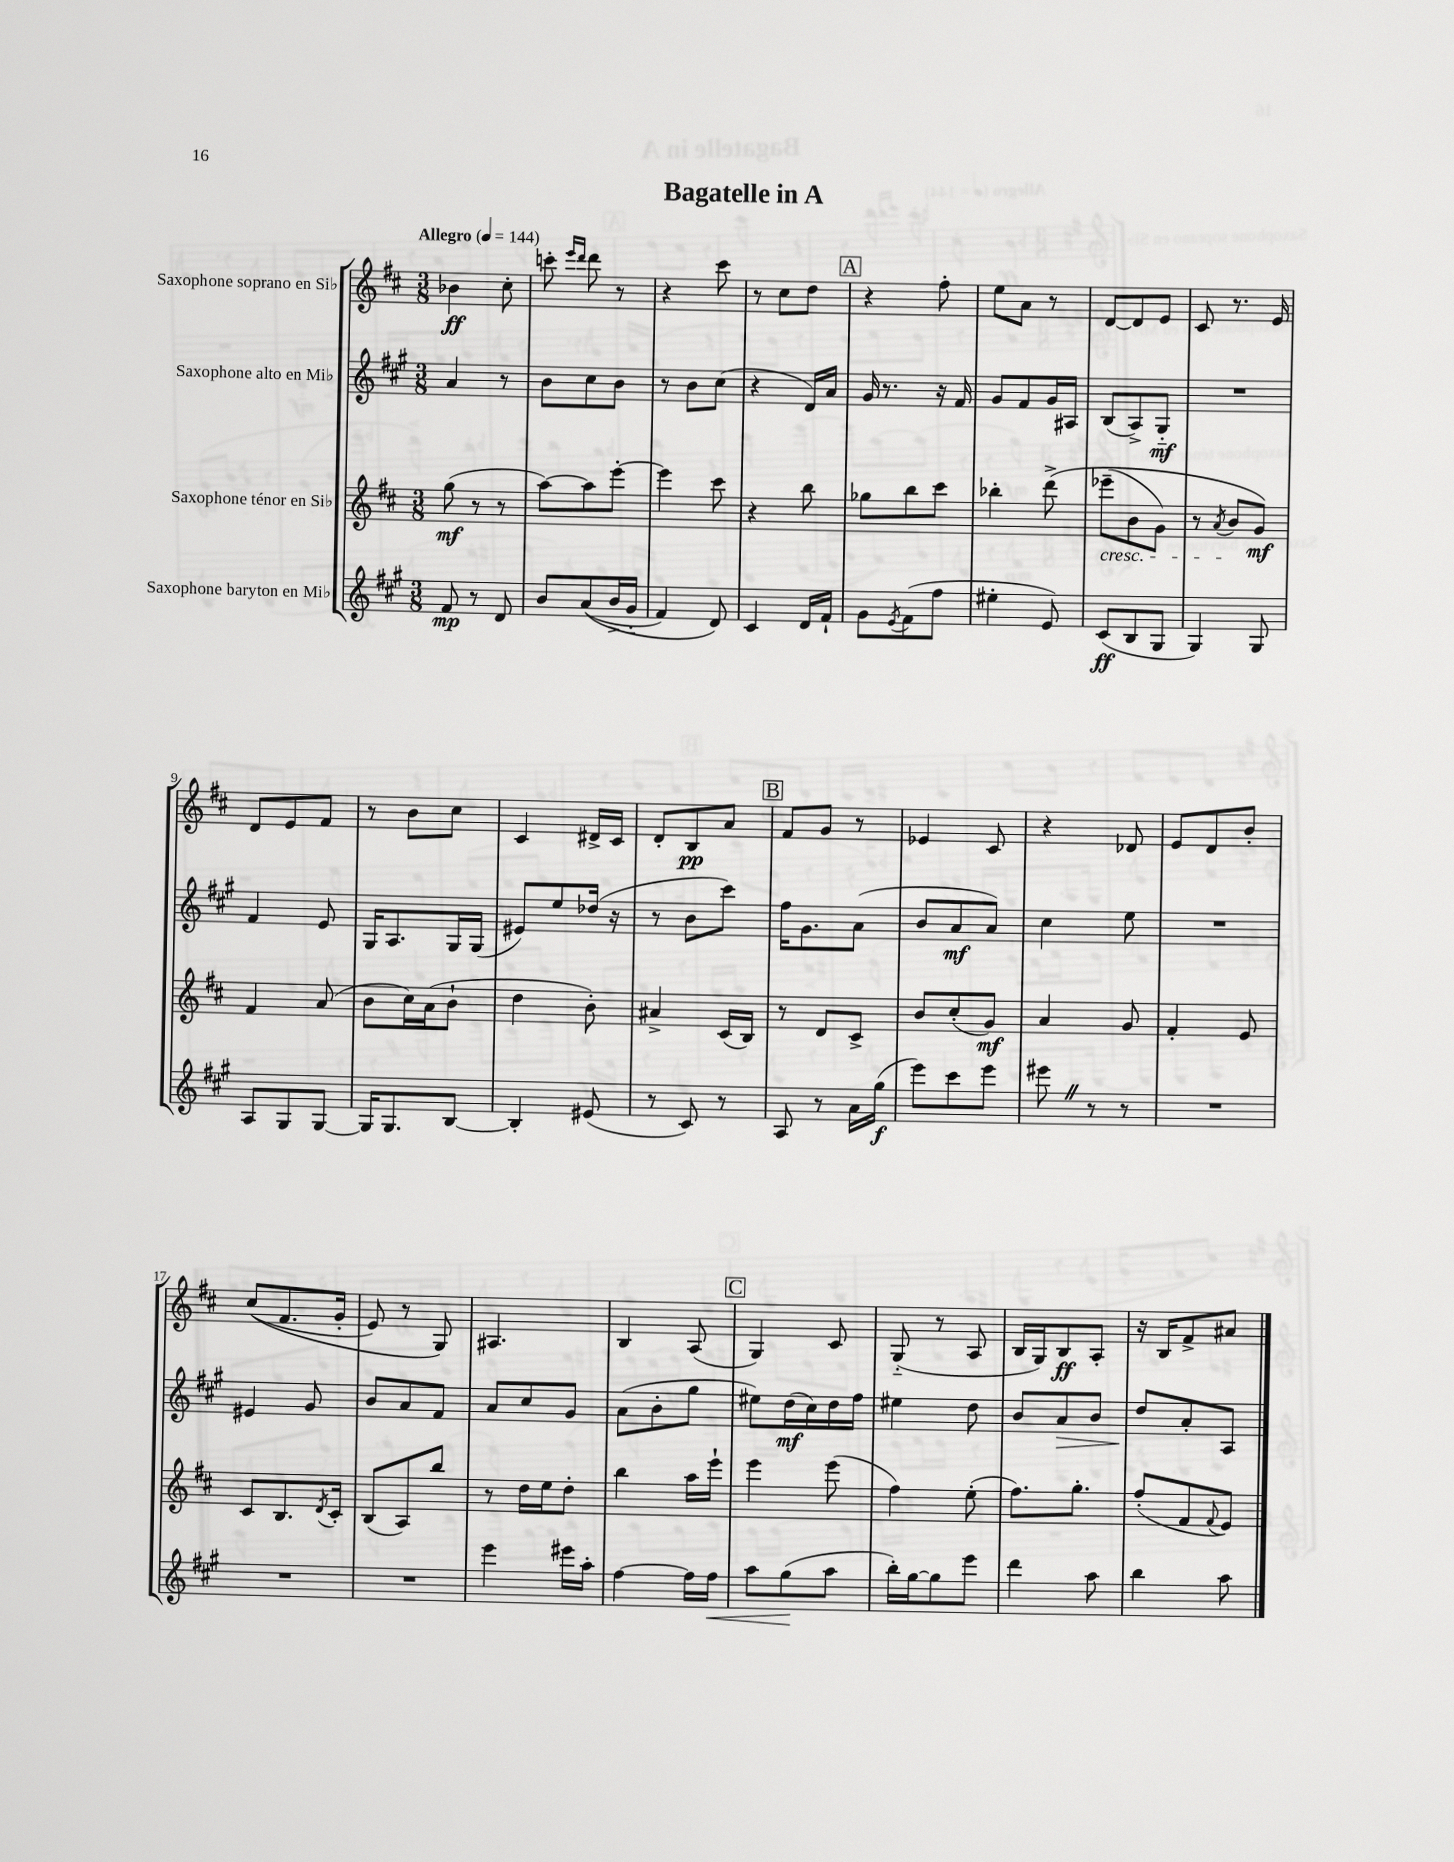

**kern	**kern	**kern	**kern
*staff4	*staff3	*staff2	*staff1
*clefG2	*clefG2	*clefG2	*clefG2
*k[f#c#g#]	*k[f#c#]	*k[f#c#g#]	*k[f#c#]
*M3/8	*M3/8	*M3/8	*M3/8
*MM144	*MM144	*MM144	*MM144
8f#	(8gg	4a	4b-
8r	8r	.	.
8d	8r	8r	8cc#'
=	=	=	=
8b	[8aa)	8b	8ccc'
.	.	.	16qqeee
.	.	.	16qqddd
&((8a	8aa]	8cc#	8ddd
16b^	[8eee'	8b	8r
16g#'~	.	.	.
=	=	=	=
4f#)	4eee]	8r	4r
.	.	8b	.
8d&)	8ccc#	(8cc#	8ccc#
=	=	=	=
4c#	4r	4r	8r
.	.	.	8cc#
16d	8bb	16d)	8dd
16f#`	.	16a	.
=	=	=	=
8g#	8gg-	16g#	4r
.	.	8.r	.
8qe	.	.	.
(8f#	8bb	.	.
8ff#	8ccc#	16r	8ff#'
.	.	16f#	.
=	=	=	=
4ee#'	4bb-'	8g#	8ee
.	.	8f#	8a
8e)	&(8ddd^	16g#	8r
.	.	16A#	.
=	=	=	=
(8c#	(8eee-~	(8B	[8d
8B	8b	8A^)	8d]
8G#	8g)	8G#'~	8e
=	=	=	=
4G#)	8r	4.r	8c#
.	8qa	.	.
.	8b	.	8.r
8G#	8g&)	.	.
.	.	.	16e
=	=	=	=
8A	4f#	4f#	8d
8G#	.	.	8e
[8G#	(8a	8e	8f#
=	=	=	=
16G#]	8b	16G#	8r
8.G#	.	8.A	.
.	16cc#)	.	8b
.	(16a	.	.
[8B	8b`	16G#	8cc#
.	.	(16G#	.
=	=	=	=
4B']	4dd	8e#)	4c#
.	.	8ee	.
(8e#	8b')	(16dd-	16d#^
.	.	16r	16c#
=	=	=	=
8r	4a#^	8r	8d'
8c#)	.	8b	8B
8r	(16c#	8ccc#)	8a
.	16B)	.	.
=	=	=	=
8A	8r	16ff#	8f#
.	.	8.g#	.
8r	8d	.	8g
16a	8c#^	(8a	8r
(16gg#	.	.	.
=	=	=	=
8eee)	8b	8b	4e-
8ccc#	(8cc#'	8a	.
8eee	8g)	8a)	8c#
=	=	=	=
8eee#	4a	4cc#	4r
8r	.	.	.
8r	8g	8ee	8d-
=	=	=	=
4.r	4f#'	4.r	8e
.	.	.	8d
.	8e	.	8b'
=	=	=	=
4.r	8c#	4e#	&((8cc#
.	8.B	.	8.f#
.	.	8g#	.
.	8qd	.	.
.	16c#'	.	16g'
=	=	=	=
4.r	(8B	8b	8e)
.	8A)	8a	8r
.	8bb	8f#	8G&)
=	=	=	=
4eee	8r	8a	4.A#
.	16dd	8cc#	.
.	16ee	.	.
16eee#	8dd'	8g#	.
16aa'	.	.	.
=	=	=	=
[4ff#	4bb	(8a	4B
.	.	8b'	.
16ff#]	16aa	8gg#	(8A
16ff#	16eee`	.	.
=	=	=	=
8aa	4eee	8ee#)	4G)
(8gg#	.	(16dd	.
.	.	16cc#)	.
8aa	(8eee	16dd	8c#
.	.	16ff#	.
=	=	=	=
16bb')	4ff#)	4ee#	(8G'~
[16gg#	.	.	.
8gg#]	.	.	8r
8eee	(8ee'	8dd	8A
=	=	=	=
4ddd	8.ff#)	8b	16B
.	.	.	16G)
.	.	8a	8B
.	8.gg'	.	.
8aa	.	8b	8A'
=	=	=	=
4bb	(8ff#'	8dd	16r
.	.	.	16B
.	8f#	8a'	8f#^
.	8qqf#	.	.
8aa	8e)	8A	8a#
==	==	==	==
*-	*-	*-	*-
